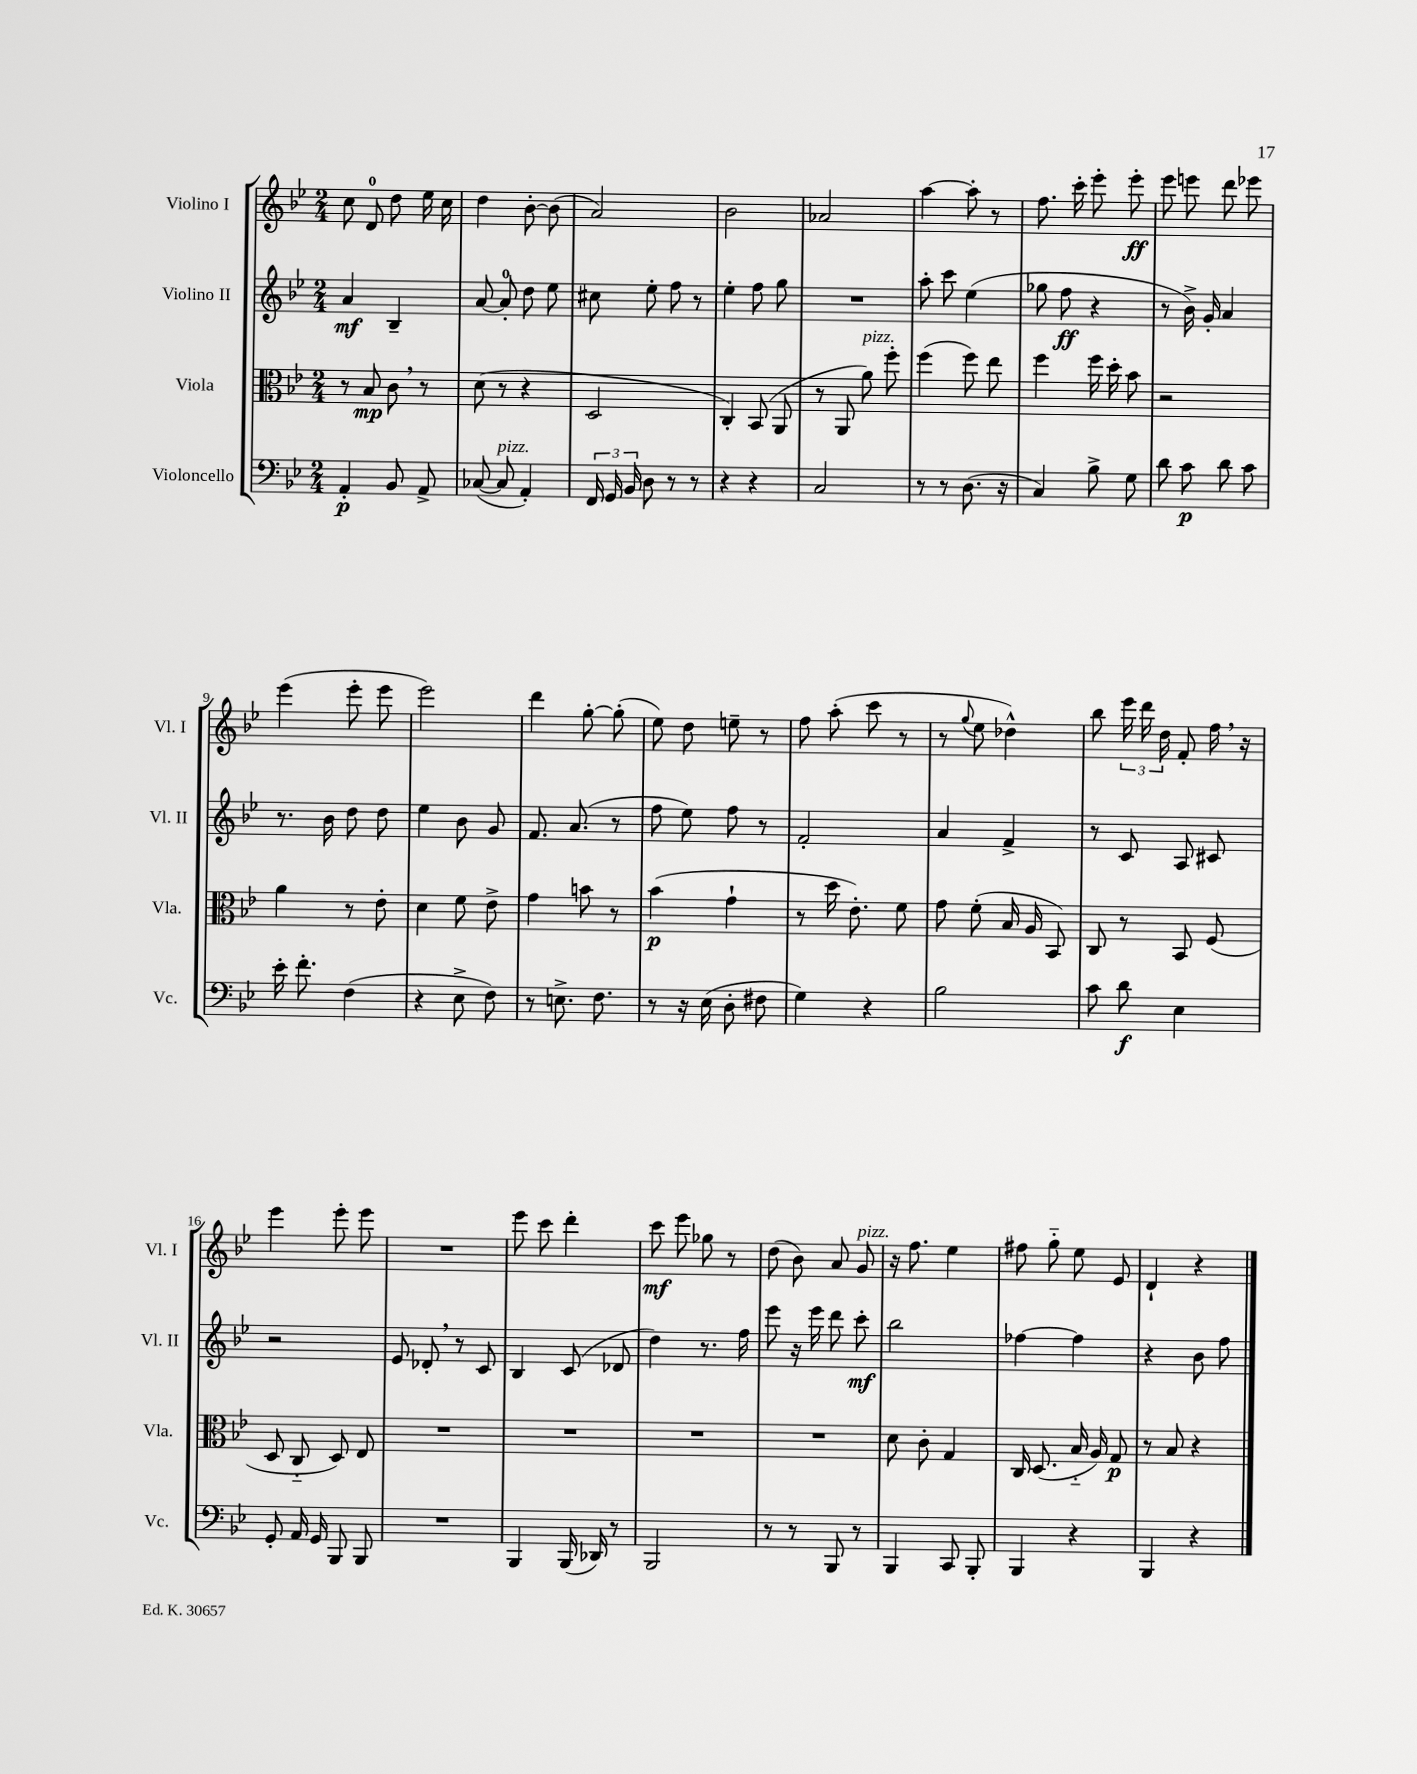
<<
\new StaffGroup <<
\new Staff = "s0" \with { instrumentName = "Violino I" shortInstrumentName = "Vl. I" } {
    \clef treble \key bes \major \numericTimeSignature \time 2/4
    \autoBeamOff c''8 d'8-0 d''8 ees''16 c''16 |
    d''4 bes'8~-. bes'8( |
    a'2) |
    bes'2 |
    aes'2 |
    a''4~ a''8-. r8 |
    f''8. c'''16-. ees'''8-. ees'''8-.\ff |
    ees'''8 e'''8 d'''8 ees'''8 |
    ees'''4( ees'''8-. ees'''8 |
    ees'''2) |
    d'''4 g''8~-. g''8-.( |
    ees''8) d''8 e''8-- r8 |
    f''8 a''8-.( c'''8 r8 |
    r8 \appoggiatura { g''8 } ees''8 des''4-^) |
    bes''8 \tuplet 3/2 { ees'''16 d'''16 d''16 } f'8-. f''16 \breathe r16 |
    ees'''4 ees'''8-. ees'''8 |
    R2 |
    ees'''8 c'''8 d'''4-. |
    c'''8\mf ees'''8 ges''8 r8 |
    d''8( bes'8) a'8 g'8^\markup { \italic "pizz." } |
    r16 f''8. ees''4 |
    fis''8 g''8-_ ees''8 ees'8 |
    d'4-! r4 \bar "|." |
}
\new Staff = "s1" \with { instrumentName = "Violino II" shortInstrumentName = "Vl. II" } {
    \clef treble \key bes \major \numericTimeSignature \time 2/4
    \autoBeamOff a'4\mf bes4-- |
    a'8~ a'8-0-. d''8 ees''8 |
    cis''8 ees''8-. f''8 r8 |
    ees''4-. f''8 g''8 |
    R2 |
    a''8-. c'''8 ees''4( |
    ges''8 f''8\ff r4 |
    r8 bes'16->) g'16-. a'4 |
    r8. bes'16 d''8 d''8 |
    ees''4 bes'8 g'8 |
    f'8. a'8.( r8 |
    f''8 ees''8) f''8 r8 |
    f'2-. |
    a'4 f'4-> |
    r8 c'8 a8 cis'8 |
    r2 |
    ees'8 des'8-. \breathe r8 c'8 |
    bes4 c'8( des'8 |
    d''4) r8. f''16 |
    ees'''8 r16 ees'''16 d'''8 c'''8-.\mf |
    bes''2 |
    fes''4~ fes''4 |
    r4 bes'8 f''8 \bar "|." |
}
\new Staff = "s2" \with { instrumentName = "Viola" shortInstrumentName = "Vla." } {
    \clef alto \key bes \major \numericTimeSignature \time 2/4
    \autoBeamOff r8 bes8\mp c'8 \breathe r8 |
    d'8( r8 r4 |
    d2 |
    c4-.) bes,8( a,8 |
    r8 a,8 a'8^\markup { \italic "pizz." }) f''8-. |
    f''4( f''8) ees''8 |
    f''4 f''16 d''16-. bes'8 |
    r2 |
    a'4 r8 ees'8-. |
    d'4 f'8 ees'8-> |
    g'4 b'8 r8 |
    bes'4\p( g'4-! |
    r8 d''16 ees'8.-.) f'8 |
    g'8 f'8-.( bes16 a16 bes,8) |
    c8 r8 bes,8 f8( |
    d8 c8-_ d8) ees8 |
    R2 |
    R2 |
    R2 |
    R2 |
    d'8 c'8-. g4 |
    c16 d8.( bes16-_ a16) g8\p |
    r8 bes8 r4 \bar "|." |
}
\new Staff = "s3" \with { instrumentName = "Violoncello" shortInstrumentName = "Vc." } {
    \clef bass \key bes \major \numericTimeSignature \time 2/4
    \autoBeamOff a,4-.\p bes,8 a,8-> |
    ces8~( ces8^\markup { \italic "pizz." } a,4-.) |
    \tuplet 3/2 { f,16 g,16 bes,16 } d8 r8 r8 |
    r4 r4 |
    c2 |
    r8 r8 d8.( r16 |
    c4) bes8-> g8 |
    d'8 c'8\p d'8 c'8 |
    ees'16-. f'8.-. f4( |
    r4 ees8-> f8) |
    r8 e8.-> f8. |
    r8 r16 ees16( d8-. fis8 |
    g4) r4 |
    bes2 |
    c'8 d'8\f ees4 |
    g,8-. a,16 g,16 bes,,8 bes,,8 |
    R2 |
    bes,,4 bes,,16( des,16) r8 |
    bes,,2 |
    r8 r8 bes,,8 r8 |
    bes,,4 c,8 bes,,8-. |
    bes,,4 r4 |
    bes,,4 r4 \bar "|." |
}
>>
>>
